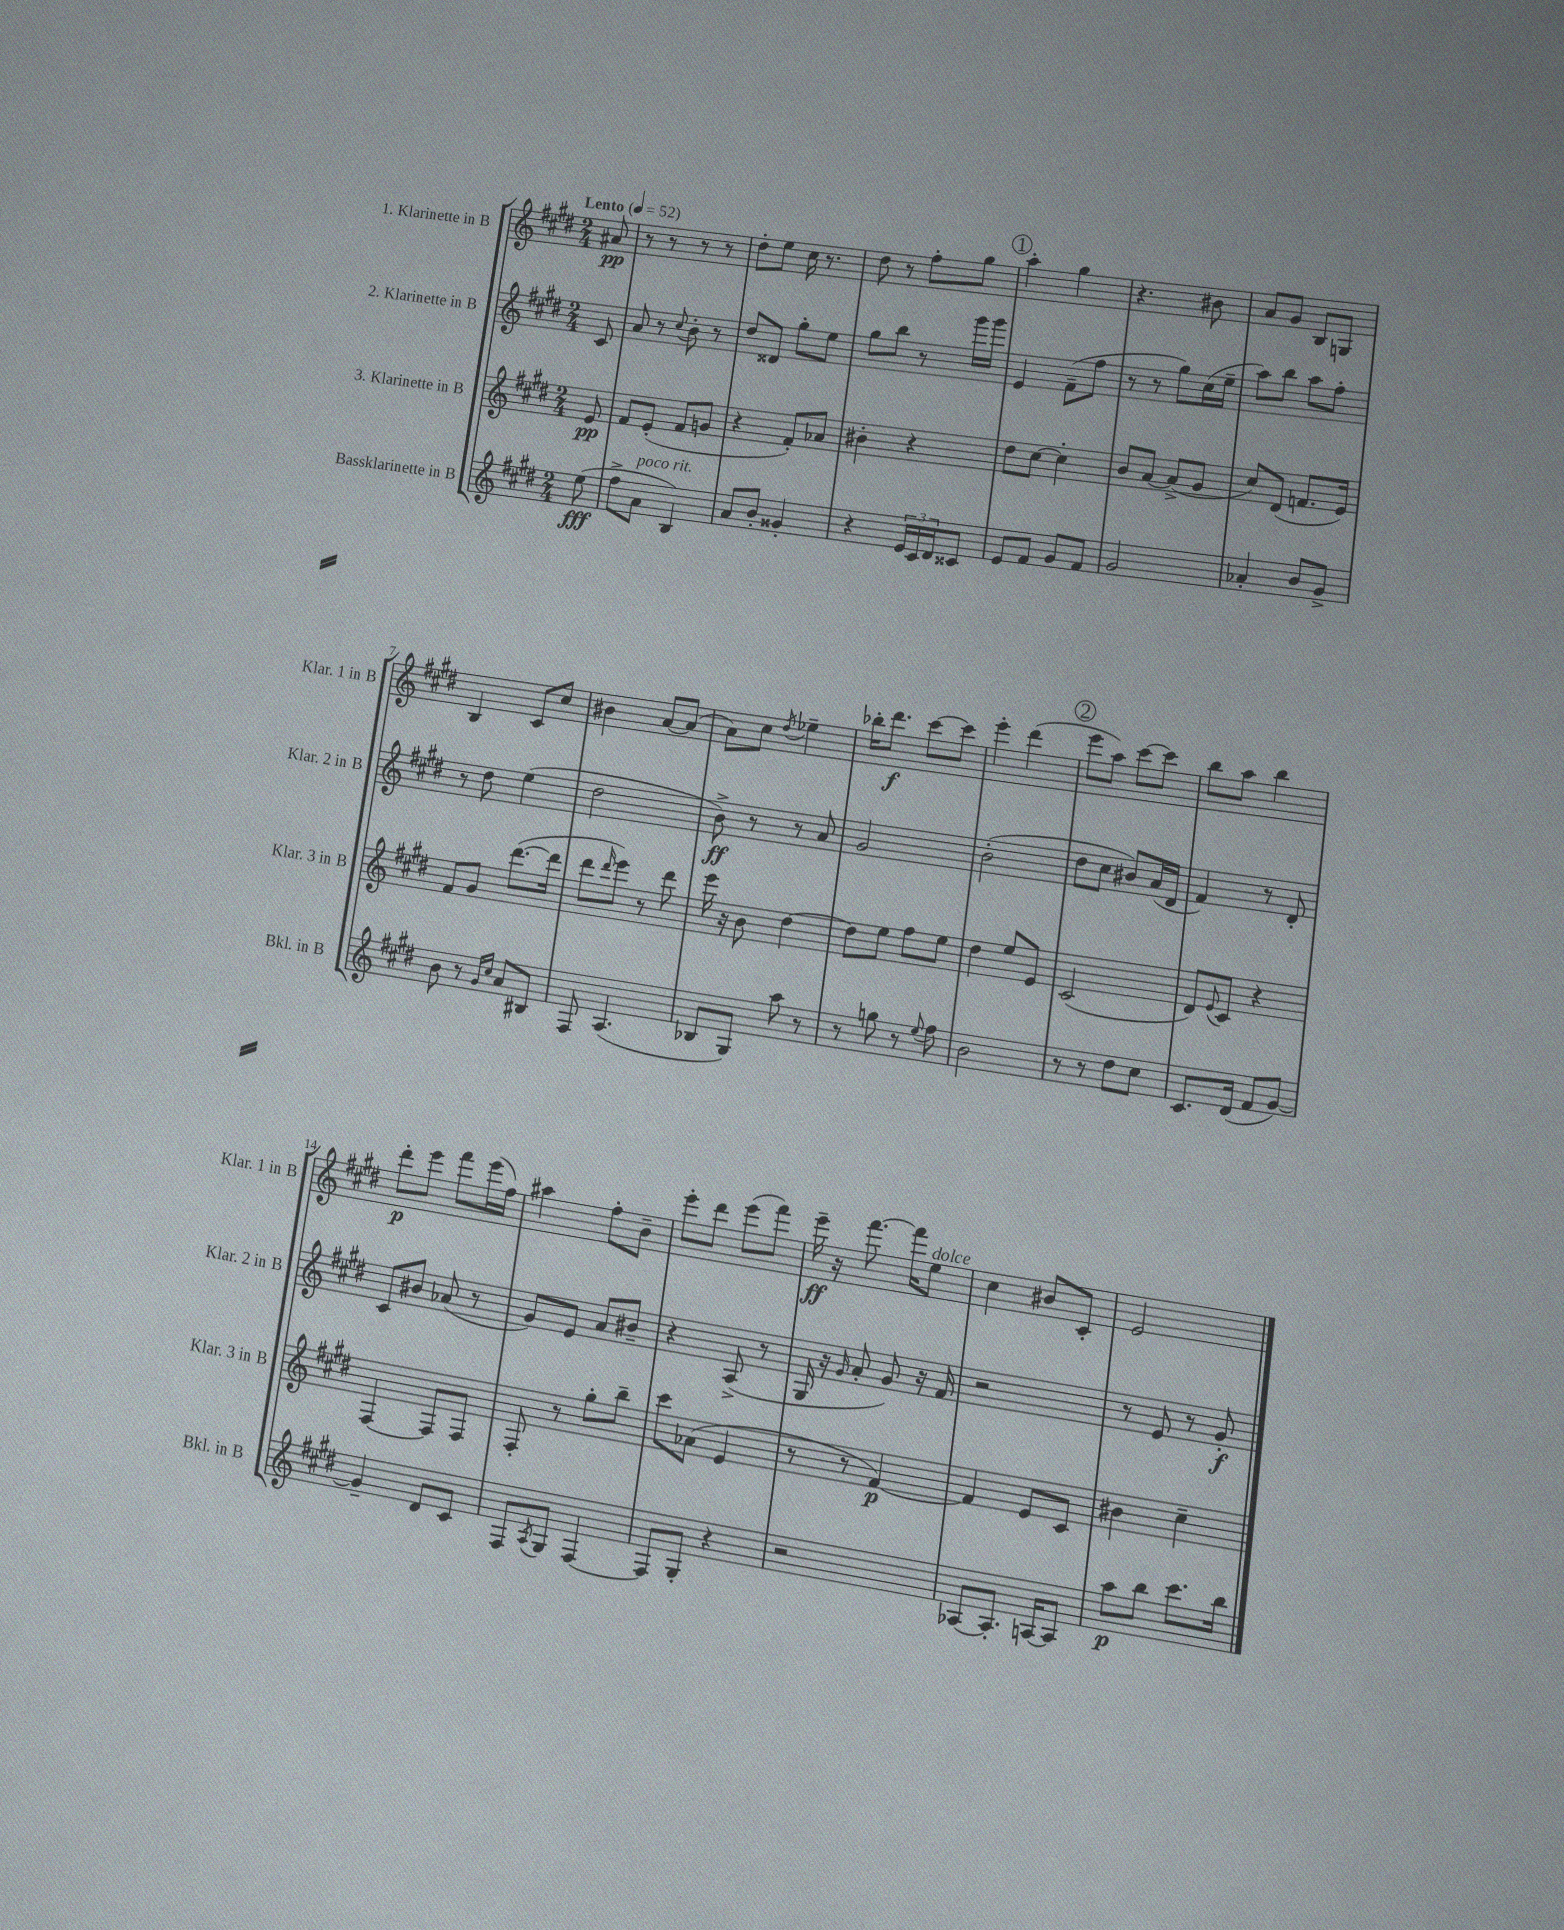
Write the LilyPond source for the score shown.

<<
\new StaffGroup <<
\new Staff = "s0" \with { instrumentName = "1. Klarinette in B" shortInstrumentName = "Klar. 1 in B" } {
    \clef treble \key e \major \numericTimeSignature \time 2/4 \partial 8 \tempo "Lento" 4 = 52
    ais'8\pp |
    r8 r8 r8 r8 |
    dis''8-. e''8 cis''16 r8. |
    dis''8 r8 fis''8-. gis''8 |
    \mark \markup { \circle "1" } a''4-. gis''4 |
    r4. bis'8 |
    a'8 gis'8 b8 g8 |
    b4 cis'8 cis''8 |
    bis'4 a'8~ a'8( |
    a'8) cis''8 \acciaccatura { dis''8 } ees''4-- |
    bes''16-. dis'''8.\f cis'''8~ cis'''8 |
    e'''4-. dis'''4( |
    \mark \markup { \circle "2" } e'''8 a''8) cis'''8~ cis'''8 |
    b''8 a''8 b''4 |
    dis'''8-.\p e'''8 fis'''8 e'''16( fis''16) |
    ais''4 fis''8-. b'8-- |
    e'''8-. dis'''8 e'''8( fis'''8) |
    e'''16--\ff r16 fis'''8.~ fis'''16 e''8^\markup { \italic "dolce" } |
    cis''4 bis'8 cis'8-. |
    e'2 \bar "|." |
}
\new Staff = "s1" \with { instrumentName = "2. Klarinette in B" shortInstrumentName = "Klar. 2 in B" } {
    \clef treble \key e \major \numericTimeSignature \time 2/4 \partial 8
    cis'8 |
    a'8 r8 \appoggiatura { cis''8 } b'8-. r8 |
    dis''8 disis'8 gis''8-. e''8 |
    gis''8 b''8 r8 gis'''16 gis'''16 |
    \mark \markup { \circle "1" } e'4 fis'8--( fis''8 |
    r8 r8 gis''8) cis''16( e''16-- |
    a''8) b''8 a''8 fis''8-. |
    r8 dis''8 e''4( |
    dis''2 |
    b'8->\ff) r8 r8 a'8 |
    gis'2 |
    b'2-.( |
    \mark \markup { \circle "2" } dis''8 cis''8 bis'8) a'16( dis'16 |
    fis'4) r8 dis'8-. |
    cis'8 bis'8 aes'8( r8 |
    gis'8) e'8 a'8 bis'8-- |
    r4 a8->( r8 |
    gis16 r16 \grace { gis'16 } a'8-. gis'8) r16 fis'16 |
    r2 |
    r8 e'8 r8 gis'8-.\f \bar "|." |
}
\new Staff = "s2" \with { instrumentName = "3. Klarinette in B" shortInstrumentName = "Klar. 3 in B" } {
    \clef treble \key e \major \numericTimeSignature \time 2/4 \partial 8
    e'8\pp |
    fis'8 e'8-.( fis'8 g'8 |
    r4 fis'8-.) aes'8 |
    bis'4-. r4 |
    \mark \markup { \circle "1" } dis''8 cis''8~ cis''4-. |
    b'8 a'8~ a'8->( gis'8 |
    cis''8) dis'8( f'8. e'16) |
    fis'8 gis'8 dis'''8.~( dis'''16 |
    dis'''8 \grace { dis'''16 } e'''8) r8 dis'''8 |
    e'''16 r16 b'8 dis''4~ |
    dis''8 e''8 fis''8 e''8 |
    dis''4 e''8 e'8 |
    \mark \markup { \circle "2" } cis'2( |
    dis'8) \appoggiatura { e'8 } cis'8 r4 |
    fis4~ fis8 fis8 |
    fis8-. r8 gis''8-. b''8-- |
    cis'''8 aes'8( e'4 |
    r8 r8 fis'4~\p) |
    fis'4 e'8 cis'8 |
    bis'4 cis''4-- \bar "|." |
}
\new Staff = "s3" \with { instrumentName = "Bassklarinette in B" shortInstrumentName = "Bkl. in B" } {
    \clef treble \key e \major \numericTimeSignature \time 2/4 \partial 8
    e''8\fff( |
    fis''8-> a'8^\markup { \italic "poco rit." } b4) |
    a'8 b'8-. gisis'4-. |
    r4 \tuplet 3/2 { e'16 cis'16 dis'16 } cisis'8 |
    \mark \markup { \circle "1" } e'8 fis'8 gis'8 fis'8 |
    gis'2 |
    aes'4-. b'8 gis'8-> |
    b'8 r8 \grace { gis'16 cis''16 } a'8 bis8 |
    fis8 a4.( |
    bes8 gis8) a''8 r8 |
    r8 g''8 r8 \appoggiatura { e''8 } fis''8 |
    b'2 |
    \mark \markup { \circle "2" } r8 r8 dis''8 cis''8 |
    cis'8. dis'16( fis'8 gis'8~) |
    gis'4-- dis'8 cis'8 |
    fis8 \acciaccatura { a8 } gis8 fis4~ |
    fis8 gis8-. r4 |
    r2 |
    aes8~ aes8.-. a16~ a8 |
    a''8\p b''8 cis'''8. b''16 \bar "|." |
}
>>
>>
